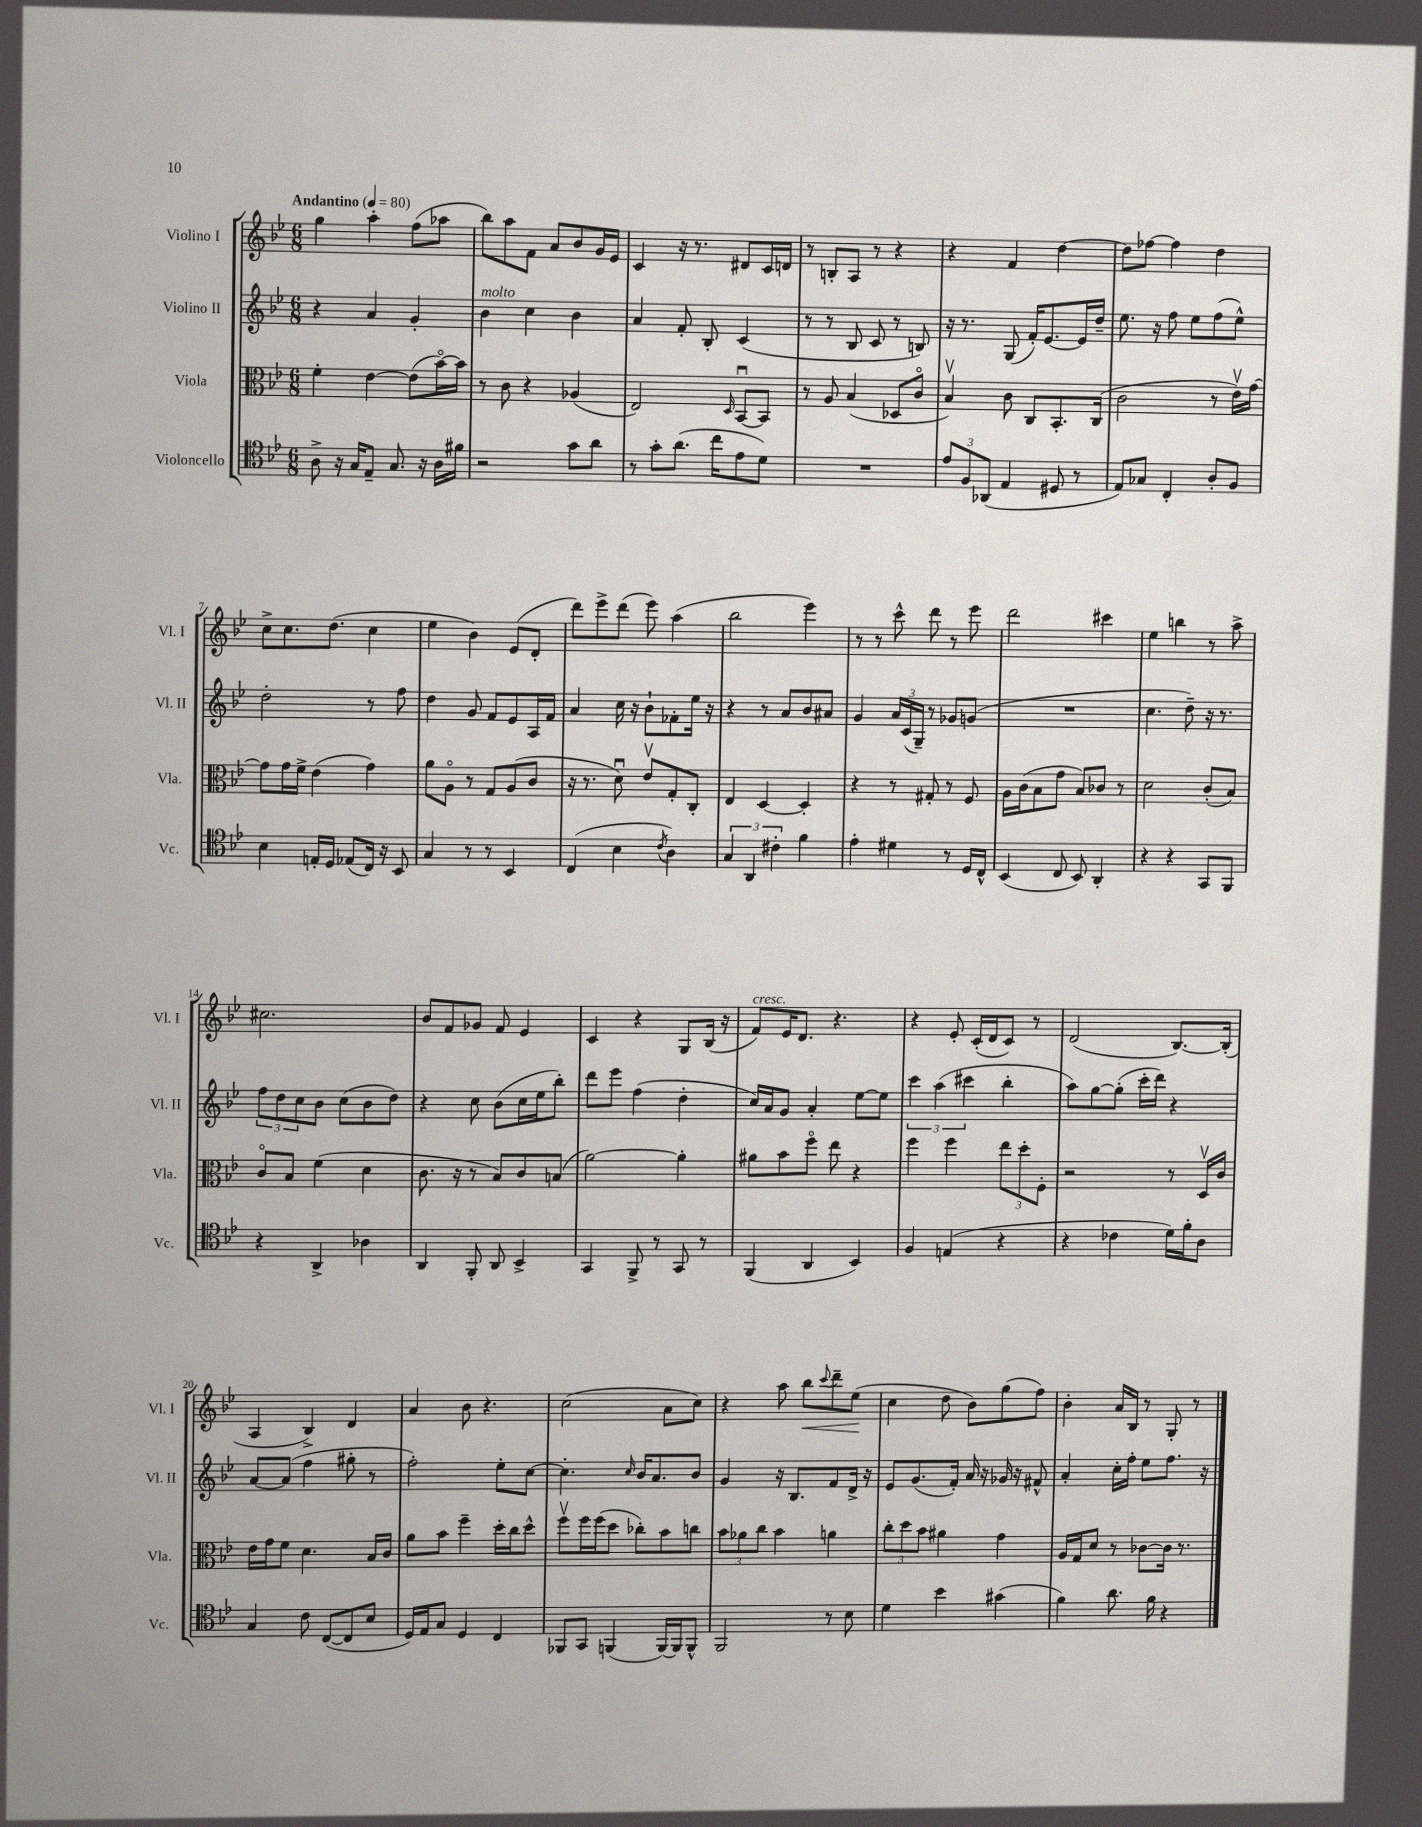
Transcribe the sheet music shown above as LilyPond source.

<<
\new StaffGroup <<
\new Staff = "s0" \with { instrumentName = "Violino I" shortInstrumentName = "Vl. I" } {
    \clef treble \key bes \major \numericTimeSignature \time 6/8 \tempo "Andantino" 4 = 80
    g''4 a''4-. f''8( aes''8 |
    bes''8) a''8 f'8 a'8 bes'8 g'16 ees'16 |
    c'4 r16 r8. dis'8 c'16 d'16 |
    r8 b8-. a8 r8 r4 |
    r4 f'4 d''4~ |
    d''8 fes''8~ fes''4 d''4 |
    c''8-> c''8. d''8.( c''4 |
    ees''4 bes'4) ees'8( d'8-. |
    d'''8) ees'''8-> d'''8( ees'''8) a''4( |
    bes''2 ees'''4) |
    r8 r8 c'''8-^ d'''8 r8 ees'''8 |
    d'''2 cis'''4 |
    ees''4 b''4 r8 a''8-> |
    cis''2. |
    bes'8 f'8 ges'8 f'8 ees'4 |
    c'4 r4 g8 bes16( r16 |
    f'8^\markup { \italic "cresc." }) ees'16 d'8. r4. |
    r4 ees'8-. c'16-.( d'16 c'8) r8 |
    d'2( bes8.~) bes16-.( |
    a4 bes4->) d'4 |
    a'4 bes'8 r4. |
    c''2( a'8 c''8) |
    r4 a''8 bes''8\< \appoggiatura { c'''8 } d'''8-- ees''8\!( |
    c''4 d''8 bes'8) g''8( f''8) |
    bes'4-. a'16 bes16 r8 g8-. r8 \bar "|." |
}
\new Staff = "s1" \with { instrumentName = "Violino II" shortInstrumentName = "Vl. II" } {
    \clef treble \key bes \major \numericTimeSignature \time 6/8
    r4 a'4 g'4-. |
    bes'4^\markup { \italic "molto" } c''4 bes'4 |
    a'4 f'8-. bes8-. c'4( |
    r8 r8 bes8 c'8 r8 b8) |
    r16 r8. g8( f'16-.) ees'8.~ ees'16 d''16-- |
    ees''8. r16 f''8 ees''8 f''8( ees''8-^) |
    d''2-. r8 f''8 |
    d''4 g'8 f'8 ees'8 a16 f'16 |
    a'4 c''16 r16 bes'8-! fes'8-. ees''16 r16 |
    r4 r8 a'8 bes'8 ais'8 |
    g'4 \tuplet 3/2 { a'16 c'16( g16--) } r8 ges'8 g'8( |
    R2. |
    c''4. d''8--) r16 r8. |
    \tuplet 3/2 { f''8 d''8 c''8 } bes'8 c''8( bes'8 d''8) |
    r4 c''8 bes'8( c''16 ees''16 bes''8-.) |
    d'''8 ees'''8 f''4( d''4-. |
    c''16) a'16 g'8 a'4-. ees''8~ ees''8 |
    \tuplet 3/2 { c'''4 a''4( cis'''4 } bes''4-. |
    a''8) g''8~ g''8-.( c'''16-. d'''16) r4 |
    a'8~ a'8( f''4 gis''8-. r8 |
    f''2-.) ees''8-. c''8~ |
    c''4.-. \grace { c''16 } bes'16 a'8. bes'8 |
    g'4 r16 bes8. f'8 d'16-> r16 |
    ees'8 g'8.( f'16-.) a'16 r16 ges'16 r16 fis'8-^ |
    a'4-. c''16-. f''16-. ees''8 f''8. r16 \bar "|." |
}
\new Staff = "s2" \with { instrumentName = "Viola" shortInstrumentName = "Vla." } {
    \clef alto \key bes \major \numericTimeSignature \time 6/8
    f'4-. ees'4~ ees'8( bes'16~\flageolet) bes'16 |
    r8 c'8 r4 aes4( |
    ees2) \grace { d16 } bes,8~\downbow bes,8 |
    r8 a8 bes4( des8 c'8\flageolet |
    bes4\upbow) c'8 c8 bes,8.-. c16( |
    c'2 r8 ees'16\upbow) g'16~ |
    g'8 g'16 f'16-> ees'4( g'4) |
    a'8 a8\flageolet r8 g8 a8( c'8 |
    r16 r8. d'8\downbow) ees'8\upbow g8-. c8-. |
    ees4 d4~ d4-. |
    r4 r8 gis8-. r8 f8 |
    a16 c'16( bes8 g'8 bes8) ces'8 r8 |
    d'2 c'8-.( bes8) |
    c'8\flageolet bes8 f'4( d'4 |
    c'8. r16 r8 bes8) c'8 b8( |
    a'2~) a'4-. |
    ais'8 bes'8 f''8\flageolet ees''8 r4 |
    f''4 f''4 \tuplet 3/2 { ees''8 d''8-. f8-. } |
    r2 r8 d16\upbow c'16 |
    ees'16 g'16 f'8 d'4. bes16 c'16 |
    a'8 bes'8 f''4-- d''16-. c''16 d''8-^ |
    f''8\upbow f''16 f''16( d''8 ces''8-.) bes'8 c''8 |
    \tuplet 3/2 { bes'8 aes'8 c''8 } bes'4 a'4 |
    \tuplet 3/2 { c''8-. d''8 bes'8 } ais'4 g'4 |
    a16 g16 d'8 r8 ces'8~ ces'16 r8. \bar "|." |
}
\new Staff = "s3" \with { instrumentName = "Violoncello" shortInstrumentName = "Vc." } {
    \clef tenor \key bes \major \numericTimeSignature \time 6/8
    a8-> r16 g16 ees8-- g8. r16 a16 fis'16 |
    r2 g'8 a'8 |
    r8 g'8-. a'8.( c''16 ees'8 d'8) |
    R2. |
    \tuplet 3/2 { ees'8 f8 aes,8( } ees4 dis8 r8 |
    ees8) ges8 c4-. a8-. f8 |
    bes4 e16-. d16 ees8( c16) r16 bes,8 |
    g4 r8 r8 bes,4 |
    c4( bes4 \acciaccatura { c'8 } a4) |
    \tuplet 3/2 { g4 a,4 cis'4-. } f'4 |
    ees'4-. dis'4 r8 d16 c16-^ |
    bes,4( c8 bes,8) a,4-. |
    r4 r4 g,8 f,8 |
    r4 a,4-> aes4 |
    a,4 f,8-. a,8 bes,4-> |
    g,4 f,8-> r8 g,8 r8 |
    f,4( a,4 bes,4) |
    f4 e4( r4 |
    r4 ces'4 d'16) f'16-. a8 |
    g4 c'8 c8~( c8 bes8 |
    d16) ees16 g8 d4 c4 |
    fes,8 g,8 f,4( f,16~) f,16 f,8-^ |
    f,2 r8 bes8 |
    d'4 bes'4 gis'4( |
    f'4) a'8. f'16 r4 \bar "|." |
}
>>
>>
